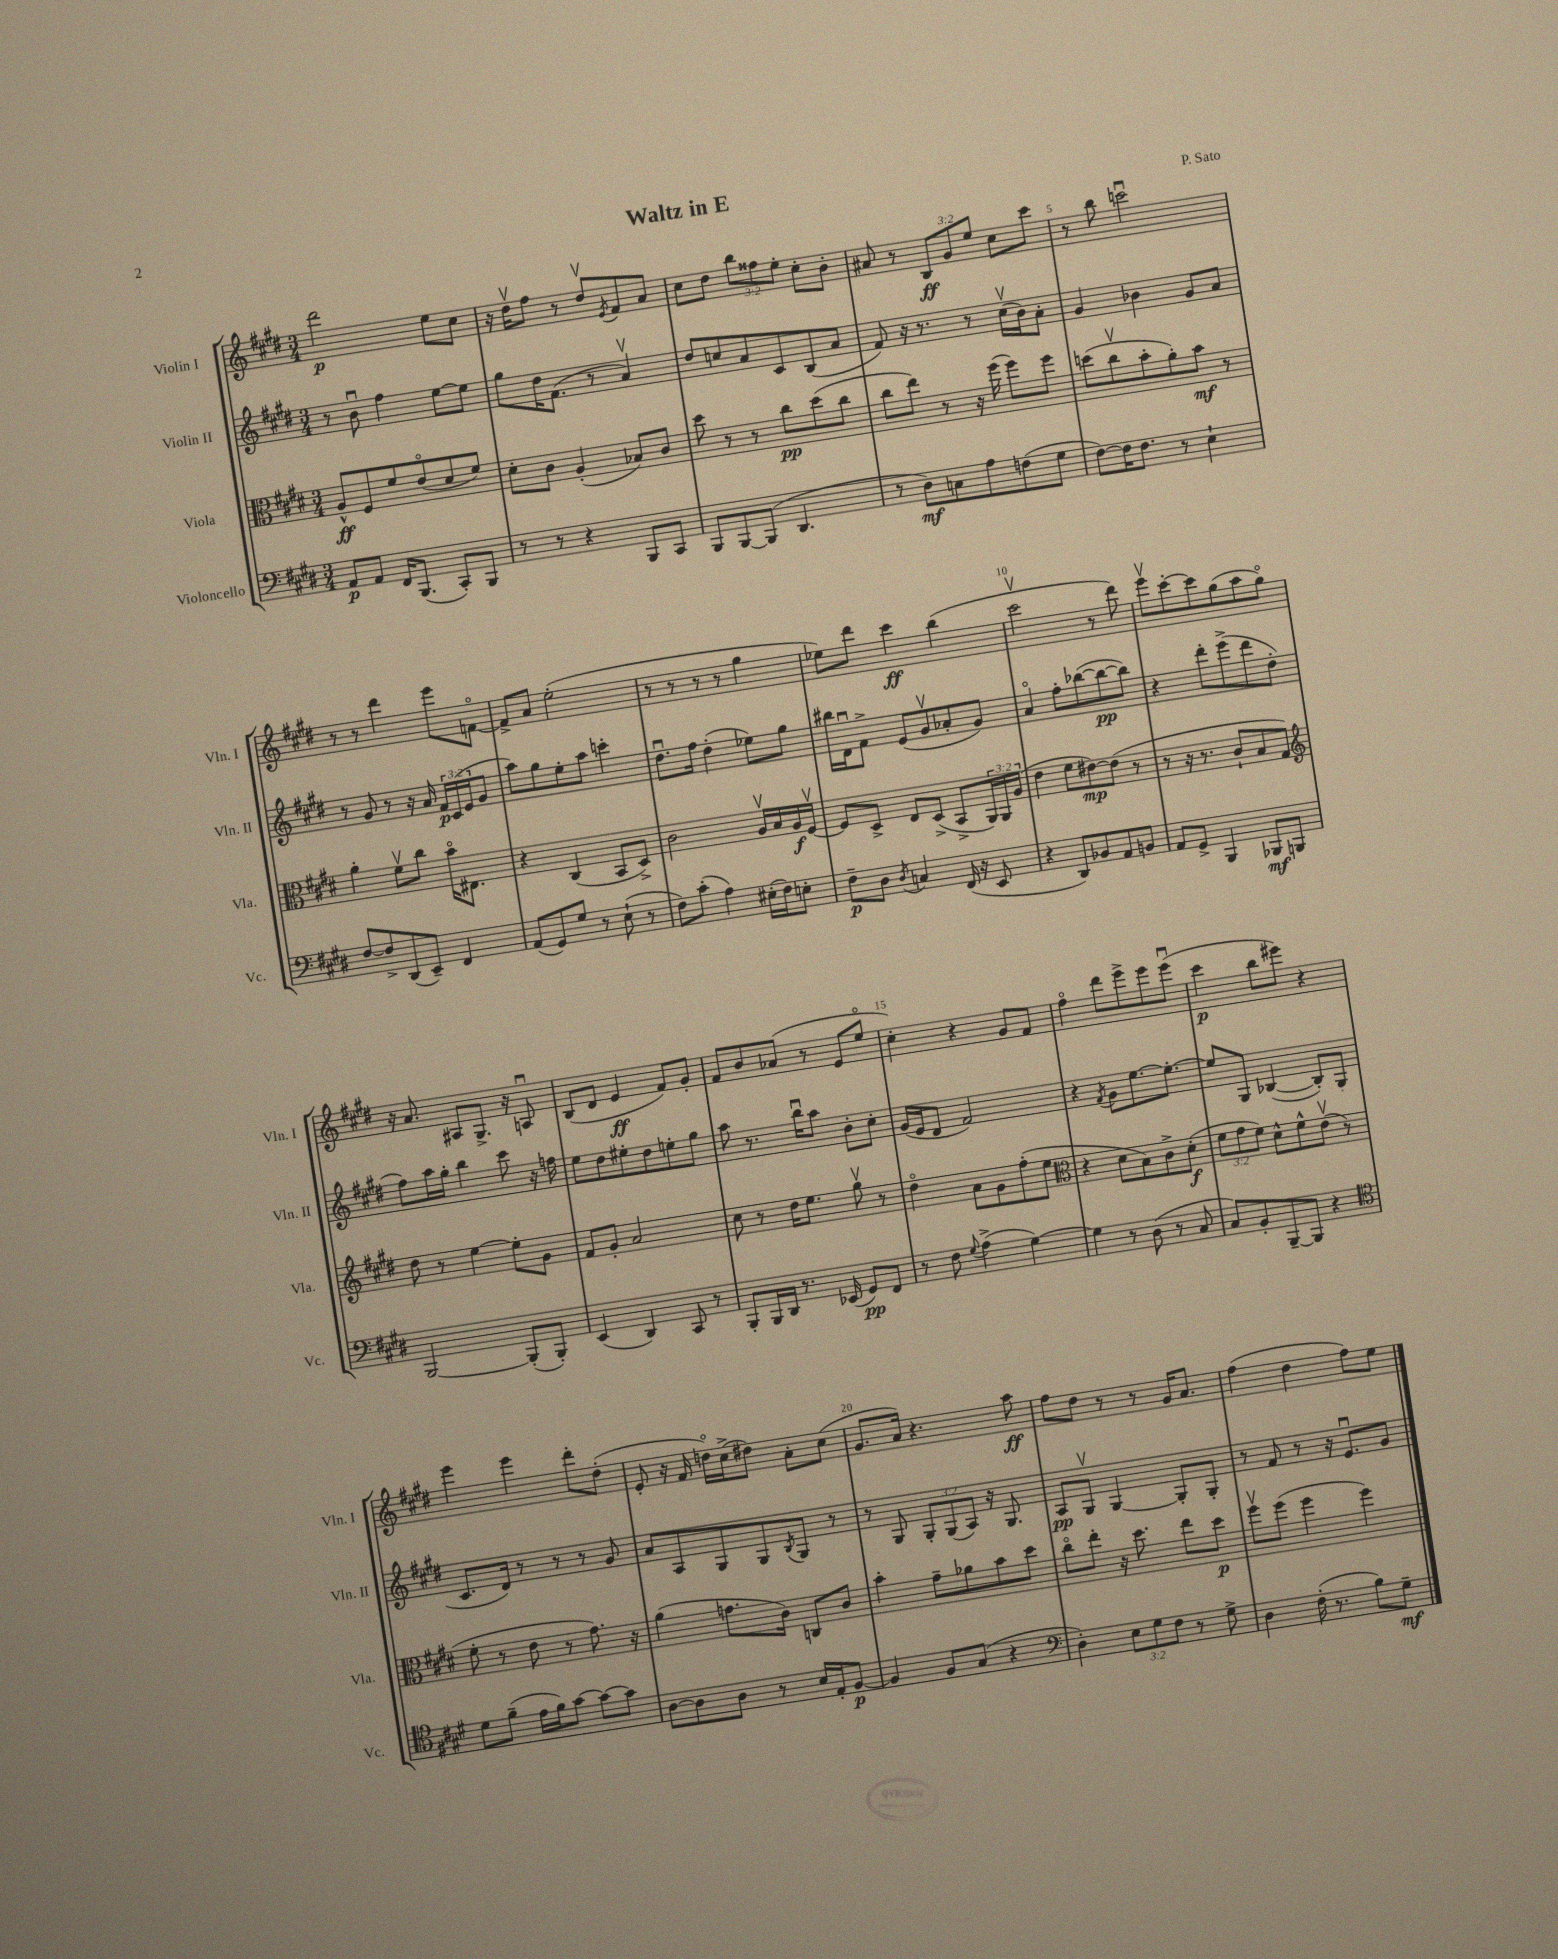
\header { title = "Waltz in E" composer = "P. Sato" }
<<
\new StaffGroup <<
\new Staff = "s0" \with { instrumentName = "Violin I" shortInstrumentName = "Vln. I" } {
    \clef treble \key e \major \numericTimeSignature \time 3/4 \override Staff.TupletNumber.text = #tuplet-number::calc-fraction-text
    dis'''2\p e''8 cis''8 |
    r16 dis''16\upbow fis''8 r8 dis''8\upbow \acciaccatura { e'8 } fis'8 a'8 |
    cis''8 dis''8 \tuplet 3/2 { b''8 fisis''8 e''8-. } cis''8-. b'8-. |
    ais'8 r8 \tuplet 3/2 { b8\ff gis'8 e''8 } cis''8 cis'''8 |
    r8 b''8 c'''2\downbow |
    r8 r8 dis'''4 e'''8 f'8~\flageolet |
    f'8-> a'8 e''2-.( |
    r8 r8 r8 r8 gis''4 |
    ees''8) dis'''8 cis'''4\ff b''4( |
    cis'''2\upbow r8 dis'''8) |
    e'''8\upbow cis'''8~-. cis'''8 gis''8( a''8 gis''8\flageolet) |
    r16 a'8. ais8 gis8.-> r16 a8\downbow |
    b8( dis'8 e'4\ff fis'8) gis'8-. |
    fis'8 b'8 aes'8( r8 e'8 e''8\flageolet |
    cis''4-.) r4 gis'8 fis'8 |
    fis''4\flageolet dis'''8 e'''8-> e'''8 e'''8\downbow( |
    cis'''4\p b''8 eis'''8) r4 |
    e'''4 e'''4 dis'''8-. dis''8-.( |
    e'8-. r16 fis'16 d''16\flageolet) cis''16->( dis''8) a'8-. cis''8( |
    gis'8. a'16) r4. a''8\ff |
    fis''8 dis''8 r8 r8 gis'16 a'8. |
    fis''4( dis''4 fis''8) e''8 \bar "|." |
}
\new Staff = "s1" \with { instrumentName = "Violin II" shortInstrumentName = "Vln. II" } {
    \clef treble \key e \major \numericTimeSignature \time 3/4 \override Staff.TupletNumber.text = #tuplet-number::calc-fraction-text
    r8 b'8\downbow fis''4 e''8~ e''8 |
    gis''8 dis''16 fis'8.( r8 a'4\upbow) |
    dis''8 c''8 a'8 cis'8 b8( a'8 |
    fis'8) r16 r8. r8 cis''16\upbow( b'16) a'8-. |
    gis'4 bes'4 gis'8 a'8 |
    r8 gis'8 r8 r16 a'16 \tuplet 3/2 { fis'16\p cis'16( e'16 } gis'8 |
    a''8) gis''8 e''8-. a''8 c'''4-. |
    dis''8.\downbow fis''16 dis''4-.( ees''8) gis''8 |
    bis''16 dis'16\downbow fis'8-> e'8( gis'8\upbow aes'8-. gis'8) |
    a'4\flageolet fis''8-. bes''8~( bes''8~\pp bes''8) |
    r4 dis'''8-. e'''8->( dis'''8 dis''8-. |
    fis''8) a''16 gis''16-. b''4 cis'''8 r16 f''16 |
    e''8 dis''8 eis''8-. dis''8 e''8-. gis''8 |
    a''8 r8. b''16\downbow a''8 b'8-. cis''8-. |
    gis'16( e'16 dis'8 fis'2) |
    r4 \acciaccatura { fis'8 } gis'8 e''8.~ e''8.~-. |
    e''8 gis8 bes4~( bes8-.) gis8( |
    cis'8. dis'16) r8 r8 r8 gis'8 |
    a'8 a8 gis8 gis8 \acciaccatura { b8 } gis8 r8 |
    r8 gis8 \tuplet 3/2 { gis8-. gis8( a8) } r16 gis8. |
    a8\pp gis8\upbow gis4~ gis8-. gis8-. |
    r8 fis'8 r8 r16 e'8.\downbow gis'8 \bar "|." |
}
\new Staff = "s2" \with { instrumentName = "Viola" shortInstrumentName = "Vla." } {
    \clef alto \key e \major \numericTimeSignature \time 3/4 \override Staff.TupletNumber.text = #tuplet-number::calc-fraction-text
    a8-^\ff fis8 fis'8 e'8\flageolet( dis'8 fis'8) |
    dis'8-. cis'8 a4-.( bes8) cis'8 |
    dis''8 r8 r8 cis''8\pp dis''8( cis''8 |
    cis''8 e''8) r8 r16 fis''16( fis''8) fis''8 |
    d''8( cis''8\upbow b'8-. a'8-.) b'8\mf r8 |
    a'4-. fis'8\upbow cis''8 b'16\flageolet eis8. |
    r4 cis4( b,8 dis8->) |
    cis'2 a16\upbow b16 a16\f fis16~\upbow |
    fis8 dis8-> e8 dis8->( b,8-> \tuplet 3/2 { a,16) a,16 a16( } |
    e'4 fis'8 eis'8~\mp) eis'8( r8 |
    r8 r16 r8. cis'8-! b8 gis8) |
    \clef treble dis''8 r8 e''4~ e''8-. gis'8 |
    fis'8 gis'8-. a'2 |
    cis''8 r8 dis''16 e''8. gis''8\upbow r8 |
    dis''4\flageolet a'8 gis'8 fis''8-.( e''8 |
    \clef alto r4 dis'8 b8) cis'8-> dis'8-.\f( |
    \tuplet 3/2 { fis'8 gis'8 fis'8) } dis'8-^ fis'8-^ e'8\upbow( r8 |
    fis'8-. r8 e'8 r8 gis'8.) r16 |
    a'4( g'8. cis'16) c8 cis'8 |
    b'4-. gis'8-- aes'8 b'8 dis''8 |
    cis''8\flageolet e''8-. r16 dis''8. e''8 dis''8\p |
    fis''8\upbow fis''8( fis''4 fis''4) \bar "|." |
}
\new Staff = "s3" \with { instrumentName = "Violoncello" shortInstrumentName = "Vc." } {
    \clef bass \key e \major \numericTimeSignature \time 3/4 \override Staff.TupletNumber.text = #tuplet-number::calc-fraction-text
    a,8\p a,8 fis,16 b,,8.( cis,8-.) b,,8 |
    r8 r8 r4 b,,8 cis,8 |
    b,,8 b,,8~ b,,8( dis,4. |
    r8 dis8\mf) c8 a8 f8( gis8 |
    fis8~) fis16 fis8. r8 e4-! |
    fis8~ fis8-> dis,8( e,8--) fis,4 |
    a,8( gis,8) gis8 r8 e8-!( r8 |
    fis8) cis'8-.( a4) eis16-.( fis16) e8-. |
    fis8--\p dis8 \acciaccatura { dis8 } c4 fis,16( r16 e,8 |
    r4 dis,8) bes,8 a,8 b,8 |
    a,8 gis,8-> b,,4 bes,,8\mf b,,8 |
    b,,2~ b,,8-.( b,,8-.) |
    e,4( dis,4) cis,8 r8 |
    b,,8-. b,,16 dis,16 r8. ees,16( gis,8\pp) fis,8 |
    r8 fis8 \appoggiatura { gis8 } a4->( gis4~) |
    gis4 r8 dis8( r8 cis8 |
    cis8) b,8-. b,,8~-- b,,8 r4 |
    \clef tenor dis'8 fis'8--( e'16 fis'16) gis'8~ gis'8~ gis'8 |
    a8~ a8 a8 r8 b16 e16-. fis8~\p |
    fis4 fis8 gis8( r4 |
    \clef bass dis4-.) \tuplet 3/2 { e8 gis8 fis8 } r8 gis8-> |
    dis4 fis16-.( r8. b8) gis8--\mf \bar "|." |
}
>>
>>
\layout { \context { \Score \override BarNumber.break-visibility = ##(#f #t #t) barNumberVisibility = #(every-nth-bar-number-visible 5) } }
